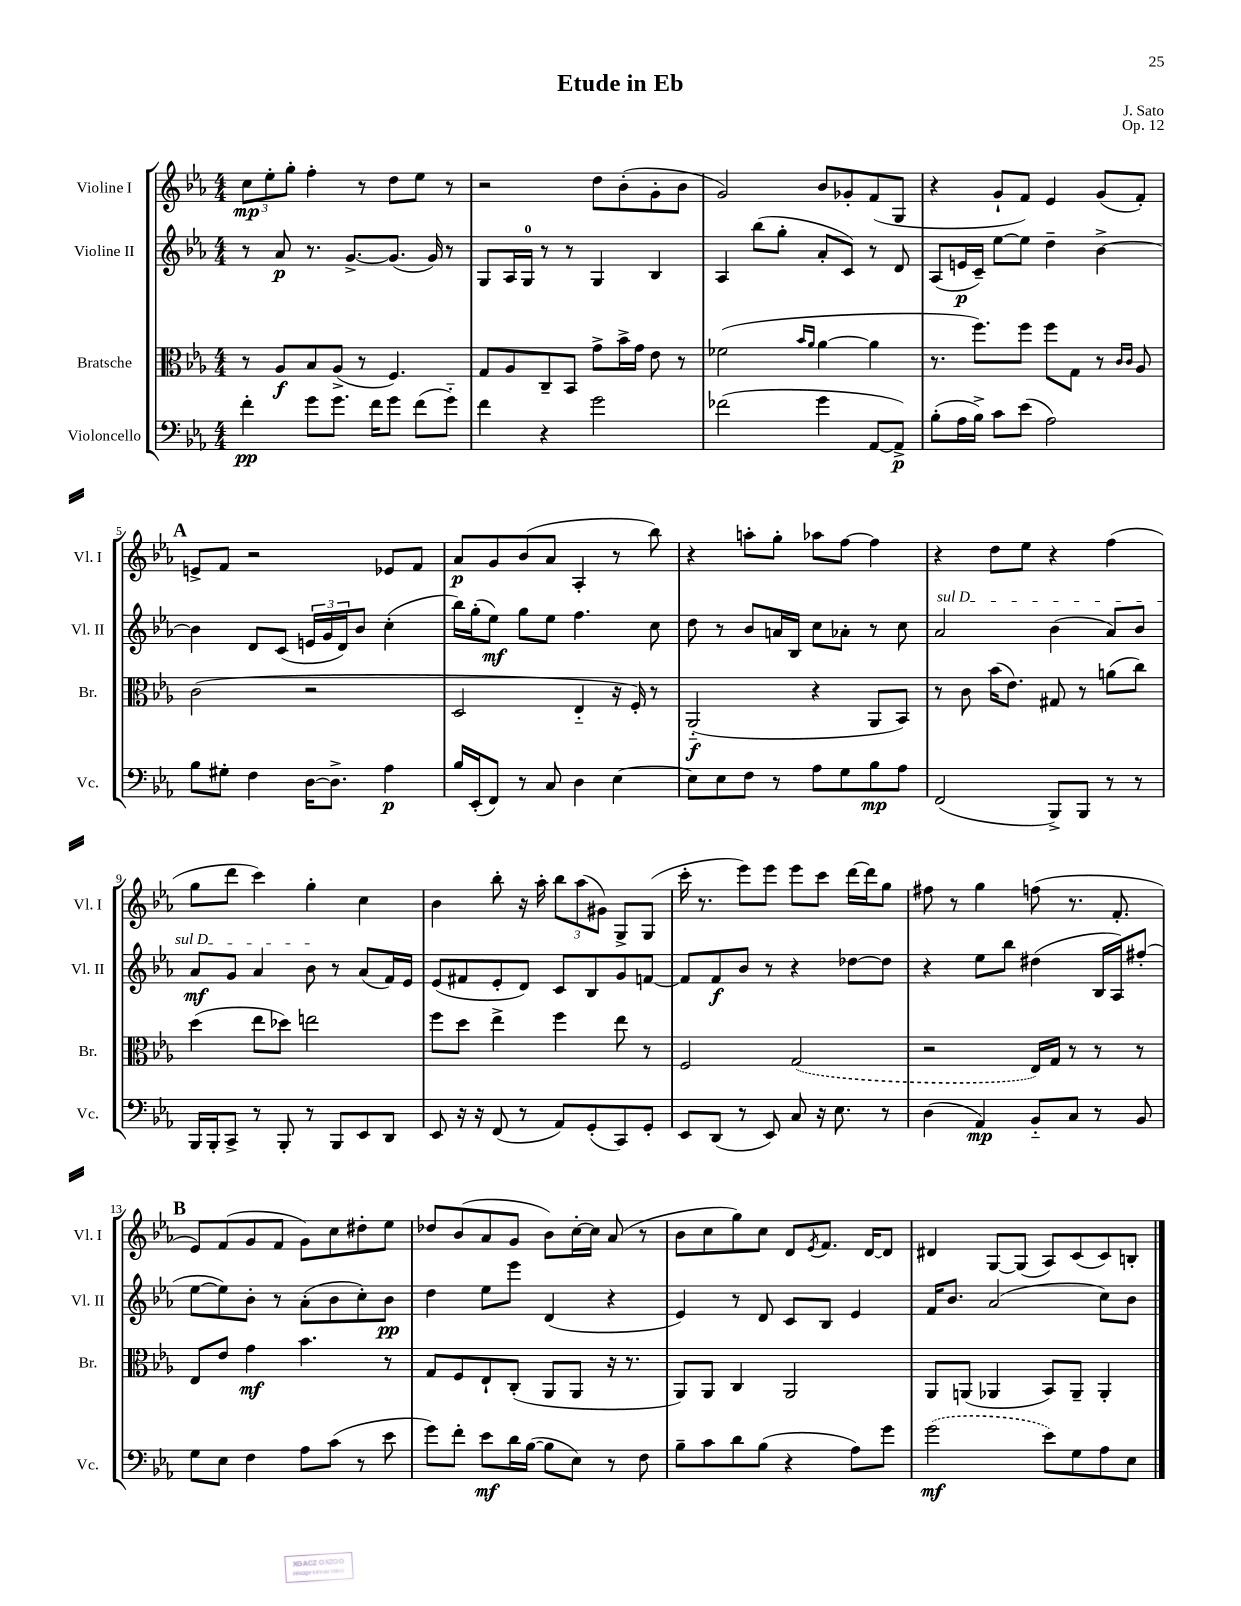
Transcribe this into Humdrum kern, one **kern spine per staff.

**kern	**dynam	**kern	**dynam	**kern	**dynam	**kern	**dynam
*part4	*part4	*part3	*part3	*part2	*part2	*part1	*part1
*staff4	*staff4	*staff3	*staff3	*staff2	*staff2	*staff1	*staff1
*I"Violoncello	*	*I"Bratsche	*	*I"Violine II	*	*I"Violine I	*
*I'Vc.	*	*I'Br.	*	*I'Vl. II	*	*I'Vl. I	*
*clefF4	*	*clefC3	*	*clefG2	*	*clefG2	*
*k[b-e-a-]	*	*k[b-e-a-]	*	*k[b-e-a-]	*	*k[b-e-a-]	*
*M4/4	*	*M4/4	*	*M4/4	*	*M4/4	*
=1	=1	=1	=1	=1	=1	=1	=1
4f'\	pp	8r	.	8r	.	12cc\L	mp
.	.	.	.	.	.	12ee-'\	.
.	.	8A-/L	f	8a-/	p	.	.
.	.	.	.	.	.	12gg'\J	.
8g\L	.	8B-/	.	8.r	.	4ff'\	.
8.g\J	.	(8A-^/J	.	.	.	.	.
.	.	.	.	[8.g^/L	.	.	.
.	.	8r	.	.	.	8r	.
16f\KL	.	.	.	.	.	.	.
8g\J	.	4.F/)	.	(8.g/J]	.	8dd\L	.
(8f\L	.	.	.	.	.	8ee-\J	.
.	.	.	.	16g/)	.	.	.
8g\J)	.	.	.	8r	.	8r	.
=2	=2	=2	=2	=2	=2	=2	=2
4f\	.	8G/L	.	8G/L	.	2r	.
.	.	8A-/	.	16A-/L	.	.	.
.	.	.	.	16G/JJ	.	.	.
4r	.	8C~/	.	8r	.	.	.
.	.	8BB-/J	.	8r	.	.	.
2g\	.	8g^\L	.	4G/	.	8dd\L	.
.	.	16b-^\L	.	.	.	(8b-'\	.
.	.	16g\JJ	.	.	.	.	.
.	.	8e-\	.	4B-/	.	8g'\	.
.	.	8r	.	.	.	8b-\J	.
=3	=3	=3	=3	=3	=3	=3	=3
(2f-X\	.	(2f-X\	.	4A-/	.	2g/)	.
.	.	.	.	(8bb-\L	.	.	.
.	.	.	.	8gg'\J	.	.	.
.	.	16qqb-/LL	.	.	.	.	.
.	.	16qqa-/JJ	.	.	.	.	.
4g\	.	[4a-\	.	8a-'/L	.	8b-/L	.
.	.	.	.	8c/J)	.	8g-X'/	.
[8AA-/L	.	4a-\]	.	8r	.	(8f/	.
8AA-^/J])	p	.	.	8d/	.	8G/J	.
=4	=4	=4	=4	=4	=4	=4	=4
(8B-'\L	.	8.r	.	(8A-/L	.	4r	.
16A-\L	.	.	.	16en/L	p	.	.
16B-^\JJ)	.	8.ff\L)	.	16c~/JJ)	.	.	.
8c\L	.	.	.	[8ee-\L	.	8g`/L	.
(8e-\J	.	8ff\J	.	8ee-\J]	.	8f/J)	.
2A-\)	.	8ff\L	.	4dd~\	.	4e-/	.
.	.	8G\J	.	.	.	.	.
.	.	8r	.	[4b-^\	.	(8g/L	.
.	.	16qqc/LL	.	.	.	.	.
.	.	16qqc/JJ	.	.	.	.	.
.	.	8A-/	.	.	.	8f'/J)	.
!!LO:LB:g=z
!!LO:REH:place=s1:t=A
=5	=5	=5	=5	=5	=5	=5	=5
8B-\L	.	(2c\	.	4b-\]	.	8en^/L	.
8G#X'\J	.	.	.	.	.	8f/J	.
4F\	.	.	.	8d/L	.	2r	.
.	.	.	.	(8c/J	.	.	.
[16D\KL	.	2r	.	24en/LL	.	.	.
.	.	.	.	24g/	.	.	.
8.D^\J]	.	.	.	.	.	.	.
.	.	.	.	24d/J)	.	.	.
.	.	.	.	8b-/J	.	.	.
4A-\	p	.	.	(4cc'\	.	8e-X/L	.
.	.	.	.	.	.	8f/J	.
=6	=6	=6	=6	=6	=6	=6	=6
16B-/LL	.	2D/	.	16bb-\LL)	.	8a-/L	p
(16EE-'/J	.	.	.	(16gg'\J	.	.	.
8FF/J)	.	.	.	8ee-\J)	mf	8g/	.
8r	.	.	.	8gg\L	.	(8b-/	.
8C/	.	.	.	8ee-\J	.	8a-/J	.
4D\	.	4E-/	.	4.ff\	.	4A-'/	.
[4E-\	.	16r	.	.	.	8r	.
.	.	16F'/)	.	.	.	.	.
.	.	8r	.	8cc\	.	8bb-\)	.
=7	=7	=7	=7	=7	=7	=7	=7
8E-\L]	.	(2AA-/	f	8dd\	.	4r	.
8E-\	.	.	.	8r	.	.	.
8F\J	.	.	.	8b-/L	.	8aan'\L	.
8r	.	.	.	16an/L	.	8gg'\J	.
.	.	.	.	16B-/JJ	.	.	.
8A-\L	.	4r	.	8cc\L	.	8aa-X\L	.
8G\	.	.	.	8a-X'\J	.	[8ff\J	.
8B-\	mp	8AA-/L	.	8r	.	4ff\]	.
8A-\J	.	8BB-/J)	.	8cc\	.	.	.
=8	=8	=8	=8	=8	=8	=8	=8
!	!	!	!	!LO:TX:a:i:t=sul D	!	!	!
(2FF/	.	8r	.	2a-/	.	4r	.
.	.	8c\	.	.	.	.	.
.	.	(16b-\KL	.	.	.	8dd\L	.
.	.	8.e-\J)	.	.	.	.	.
.	.	.	.	.	.	8ee-\J	.
8BBB-^/L)	.	8G#X/	.	(4b-\	.	4r	.
8BBB-/J	.	8r	.	.	.	.	.
8r	.	(8an\L	.	8a-/L)	.	(4ff\	.
8r	.	8cc\J)	.	8b-/J	.	.	.
!!LO:LB:g=z
=9	=9	=9	=9	=9	=9	=9	=9
16BBB-/LL	.	(4dd\	.	8a-/L	mf	8gg\L	.
16BBB-'/J	.	.	.	.	.	.	.
8CC^/J	.	.	.	8g/J	.	8ddd\J	.
8r	.	8ee-\L	.	4a-/	.	4ccc\)	.
8BBB-'/	.	8dd-X\J)	.	.	.	.	.
8r	.	2een\	.	8b-\	.	4gg'\	.
8BBB-/L	.	.	.	8r	.	.	.
8EE-/	.	.	.	(8a-/L	.	4cc\	.
8DD/J	.	.	.	16f/L)	.	.	.
.	.	.	.	16e-/JJ	.	.	.
=10	=10	=10	=10	=10	=10	=10	=10
8EE-/	.	8ff\L	.	(8e-/L	.	4b-\	.
16r	.	8dd\J	.	8f#X/	.	.	.
16r	.	.	.	.	.	.	.
(8FF/	.	4ee-^\	.	8e-'/	.	8bb-'\	.
8r	.	.	.	8d/J)	.	16r	.
.	.	.	.	.	.	16aa-'\	.
8AA-/L)	.	4ff\	.	8c/L	.	12bb-\L	.
.	.	.	.	.	.	(12aa-\	.
(8GG'/	.	.	.	8B-/	.	.	.
.	.	.	.	.	.	12g#X\J)	.
8CC/)	.	8ee-\	.	8g/	.	8G^/L	.
8GG'/J	.	8r	.	[8fn/J	.	(8G/J	.
=11	=11	=11	=11	=11	=11	=11	=11
8EE-/L	.	2F/	.	8f/L]	.	16ccc'\	.
.	.	.	.	.	.	8.r	.
(8DD/J	.	.	.	8f/	f	.	.
8r	.	.	.	8b-/J	.	8eee-\L)	.
8EE-/)	.	.	.	8r	.	8eee-\J	.
8C/	.	(2G/	.	4r	.	8eee-\L	.
16r	.	.	.	.	.	8ccc\J	.
8.E-\	.	.	.	.	.	.	.
.	.	.	.	[8dd-X\L	.	[16ddd\LL	.
.	.	.	.	.	.	16ddd\J]	.
8r	.	.	.	8dd-\J]	.	8gg\J	.
=12	=12	=12	=12	=12	=12	=12	=12
(4D\	.	2r	.	4r	.	8ff#X\	.
.	.	.	.	.	.	8r	.
4AA-/)	mp	.	.	8ee-\L	.	4gg\	.
.	.	.	.	8bb-\J	.	.	.
8BB-/L	.	16E-/LL)	.	(4dd#X\	.	(8ffn\	.
.	.	16G/JJ	.	.	.	.	.
8C/J	.	8r	.	.	.	8.r	.
8r	.	8r	.	16B-/LL	.	.	.
.	.	.	.	16A-/J)	.	8.f'/	.
8BB-/	.	8r	.	(8ff#X'/J	.	.	.
!!LO:LB:g=z
!!LO:REH:place=s1:t=B
=13	=13	=13	=13	=13	=13	=13	=13
8G\L	.	8E-/L	.	[8ee-\L	.	8e-/L)	.
8E-\J	.	8e-/J	.	8ee-\])	.	(8f/	.
4F\	.	4g\	mf	8b-'\J	.	8g/	.
.	.	.	.	8r	.	8f/J	.
8A-\L	.	4.b-\	.	(8a-'\L	.	8g\L)	.
(8c\J	.	.	.	8b-\	.	8cc\	.
8r	.	.	.	8cc'\)	.	8dd#X'\	.
8e-\	.	8r	.	8b-\J	pp	8ee-\J	.
=14	=14	=14	=14	=14	=14	=14	=14
8g\L)	.	8G/L	.	4dd\	.	8dd-X/L	.
8f'\J	.	8F/	.	.	.	(8b-/	.
8e-\L	mf	8E-`/	.	8ee-\L	.	8a-/	.
16d\L	.	(8C'/J	.	8eee-\J	.	8g/J	.
([16B-\JJ	.	.	.	.	.	.	.
8B-\L]	.	8AA-/L	.	(4d/	.	8b-\L)	.
8E-\J)	.	8AA-/J	.	.	.	[16cc'\L	.
.	.	.	.	.	.	16cc\JJ]	.
8r	.	16r	.	4r	.	(8a-/	.
.	.	8.r	.	.	.	.	.
8F\	.	.	.	.	.	8r	.
=15	=15	=15	=15	=15	=15	=15	=15
8B-~\L	.	8AA-/L)	.	4e-/)	.	8b-\L	.
8c\	.	8AA-/J	.	.	.	8cc\	.
8d\	.	4C/	.	8r	.	8gg\)	.
(8B-\J	.	.	.	8d/	.	8cc\J	.
4r	.	2AA-/	.	8c/L	.	8d/L	.
.	.	.	.	.	.	8qe-/	.
.	.	.	.	8B-/J	.	8.f/J	.
8A-\L)	.	.	.	4e-/	.	.	.
.	.	.	.	.	.	[16d/KL	.
8g\J	.	.	.	.	.	8d/J]	.
=16	=16	=16	=16	=16	=16	=16	=16
(2g\	mf	8AA-/L	.	16f/KL	.	4d#X/	.
.	.	.	.	8.b-/J	.	.	.
.	.	(8AAn/J	.	.	.	.	.
.	.	4AA-X/	.	(2a-/	.	[8G/L	.
.	.	.	.	.	.	(8G/J]	.
8e-\L)	.	8BB-/L)	.	.	.	8A-/L)	.
8G\	.	8AA-~/J	.	.	.	(8c/	.
8A-\	.	4AA-'/	.	8cc\L)	.	8c/)	.
8E-\J	.	.	.	8b-\J	.	8Bn'/J	.
==	==	==	==	==	==	==	==
*-	*-	*-	*-	*-	*-	*-	*-
